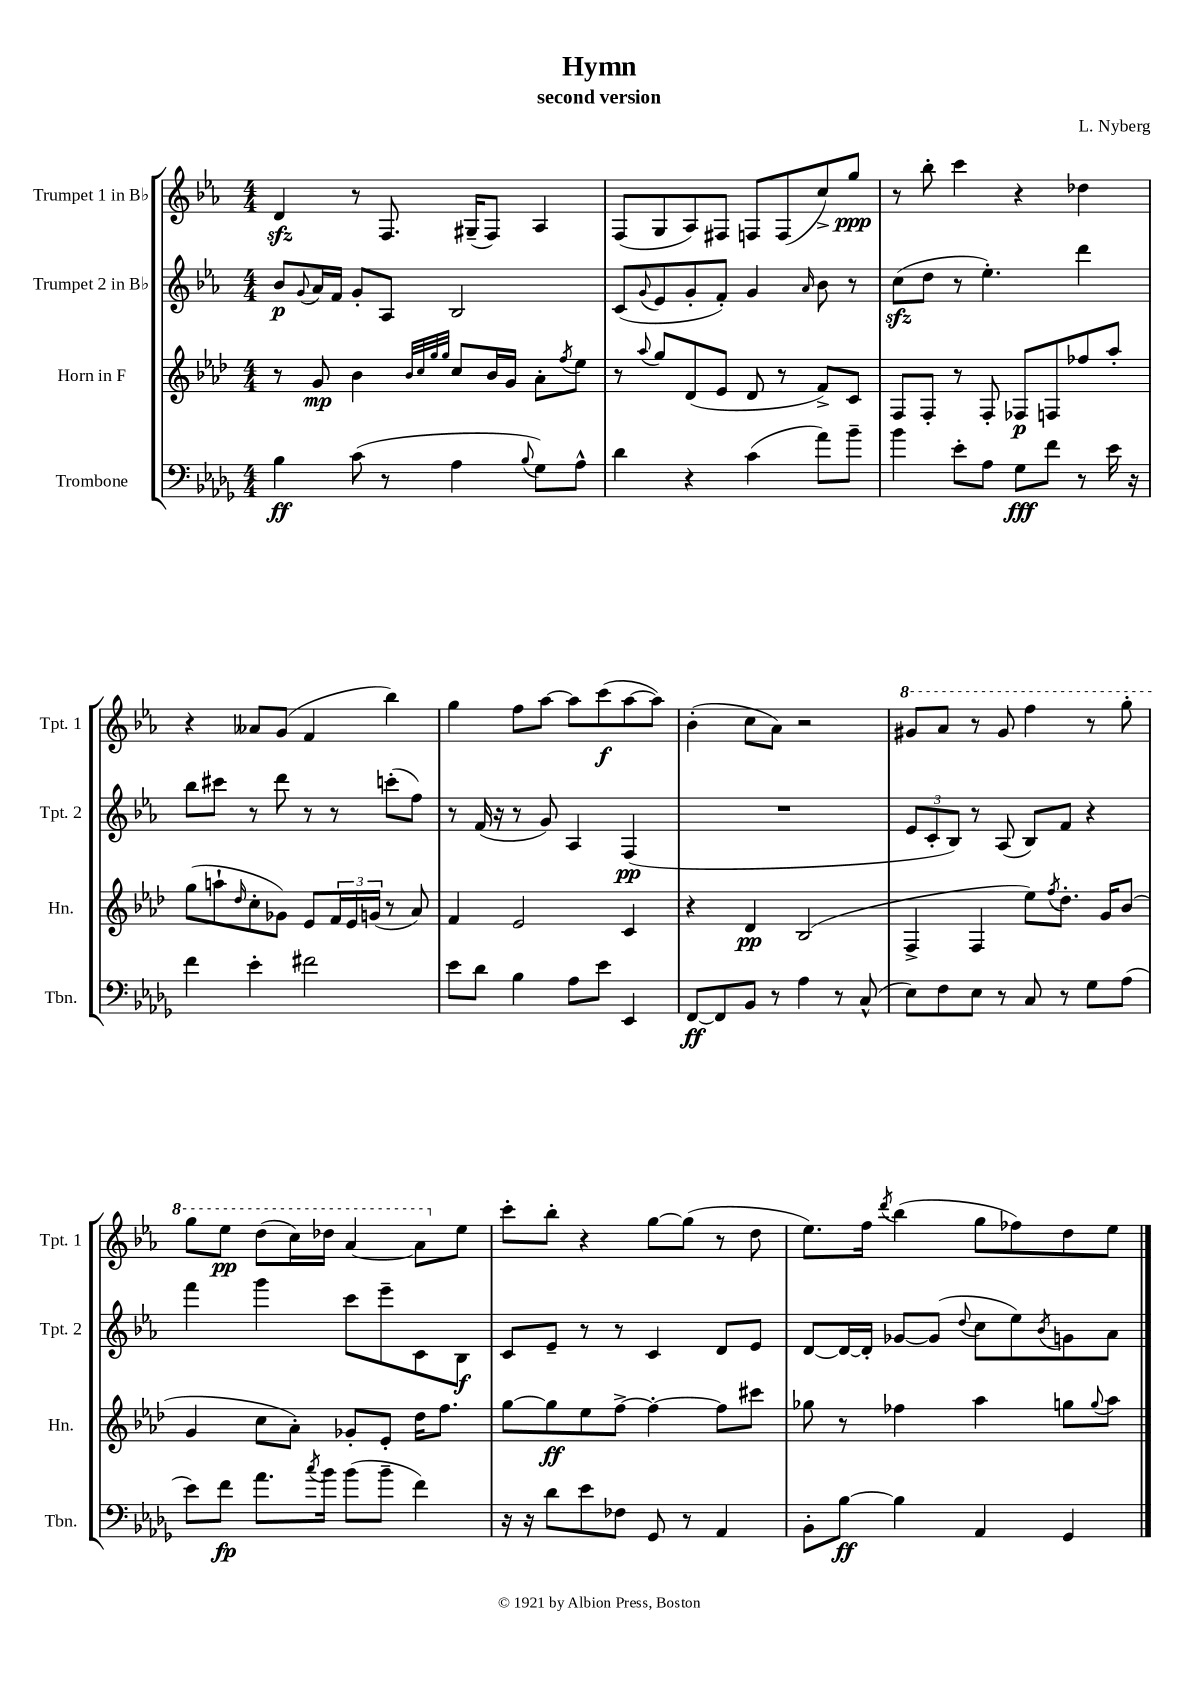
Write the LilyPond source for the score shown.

\header { title = "Hymn" composer = "L. Nyberg" subtitle = "second version" }
<<
\new StaffGroup <<
\new Staff = "s0" \with { instrumentName = "Trumpet 1 in Bb" shortInstrumentName = "Tpt. 1" } {
    \clef treble \key ees \major \numericTimeSignature \time 4/4
    d'4\sfz r8 f8. gis16--( f8) aes4 |
    f8( g8 aes8) fis8 f8 f8( c''8->) g''8\ppp |
    r8 bes''8-. c'''4 r4 des''4 |
    r4 aeses'8 g'8( f'4 bes''4) |
    g''4 f''8 aes''8~ aes''8 c'''8\f( aes''8~ aes''8) |
    bes'4-.( c''8 aes'8) r2 |
    \ottava #1 gis''8 aes''8 r8 gis''8 f'''4 r8 g'''8-. |
    g'''8 ees'''8\pp d'''8( c'''16) des'''16 aes''4~ aes''8 \ottava #0 ees''8 |
    c'''8-. bes''8-. r4 g''8~ g''8( r8 d''8 |
    ees''8.) f''16 \acciaccatura { d'''8 } bes''4( g''8 fes''8) d''8 ees''8 \bar "|." |
}
\new Staff = "s1" \with { instrumentName = "Trumpet 2 in Bb" shortInstrumentName = "Tpt. 2" } {
    \clef treble \key ees \major \numericTimeSignature \time 4/4
    bes'8\p \appoggiatura { g'8 } aes'16 f'16 g'8-. aes8 bes2 |
    c'8( \appoggiatura { g'8 } ees'8 g'8-. f'8-.) g'4 \grace { aes'16 } bes'8 r8 |
    c''8\sfz( d''8 r8 ees''4.-.) d'''4 |
    bes''8 cis'''8 r8 d'''8 r8 r8 c'''8-.( f''8) |
    r8 f'16( r16 r8 g'8) aes4 f4\pp( |
    R1 |
    \tuplet 3/2 { ees'8 c'8-. bes8) } r8 aes8( bes8) f'8 r4 |
    f'''4 g'''4 c'''8 ees'''8-- c'8 bes8\f |
    c'8 ees'8-- r8 r8 c'4 d'8 ees'8 |
    d'8~ d'16~ d'16-. ges'8~ ges'8( \appoggiatura { d''8 } c''8 ees''8) \acciaccatura { bes'8 } g'8 aes'8 \bar "|." |
}
\new Staff = "s2" \with { instrumentName = "Horn in F" shortInstrumentName = "Hn." } {
    \clef treble \key aes \major \numericTimeSignature \time 4/4
    r8 g'8\mp bes'4 \grace { bes'32 c''32 g''32 g''32 } c''8 bes'16 g'16 aes'8-. \acciaccatura { f''8 } ees''8 |
    r8 \appoggiatura { aes''8 } g''8 des'8( ees'8 des'8 r8 f'8->) c'8 |
    f8 f8-. r8 f8-. fes8\p f8 fes''8 aes''8-. |
    g''8( a''8-! \grace { des''16 } c''8-. ges'8) ees'8 \tuplet 3/2 { f'16 ees'16 g'16( } r8 aes'8) |
    f'4 ees'2 c'4 |
    r4 des'4\pp bes2( |
    f4-> f4 ees''8) \acciaccatura { f''8 } des''8.-. g'16 bes'8( |
    g'4 c''8 aes'8-.) ges'8-. ees'8-. des''16 f''8. |
    g''8~ g''8\ff ees''8 f''8~-> f''4~-. f''8 cis'''8 |
    ges''8 r8 fes''4 aes''4 g''8 \appoggiatura { g''8 } aes''8 \bar "|." |
}
\new Staff = "s3" \with { instrumentName = "Trombone" shortInstrumentName = "Tbn." } {
    \clef bass \key des \major \numericTimeSignature \time 4/4
    bes4\ff c'8( r8 aes4 \appoggiatura { bes8 } ges8) aes8-^ |
    des'4 r4 c'4( aes'8) bes'8-- |
    bes'4 ees'8-. aes8 ges8\fff f'8 r8 ees'16 r16 |
    f'4 ees'4-. fis'2 |
    ees'8 des'8 bes4 aes8 ees'8 ees,4 |
    f,8~\ff f,8 bes,8 r8 aes4 r8 c8-^( |
    ees8) f8 ees8 r8 c8 r8 ges8 aes8( |
    ees'8) f'8\fp aes'8. \acciaccatura { c''8 } bes'16 bes'8( bes'8-- f'4) |
    r16 r16 des'8 ees'8 fes8 ges,8 r8 aes,4 |
    bes,8-. bes8~\ff bes4 aes,4 ges,4 \bar "|." |
}
>>
>>
\layout { \context { \Score \remove "Bar_number_engraver" } }
